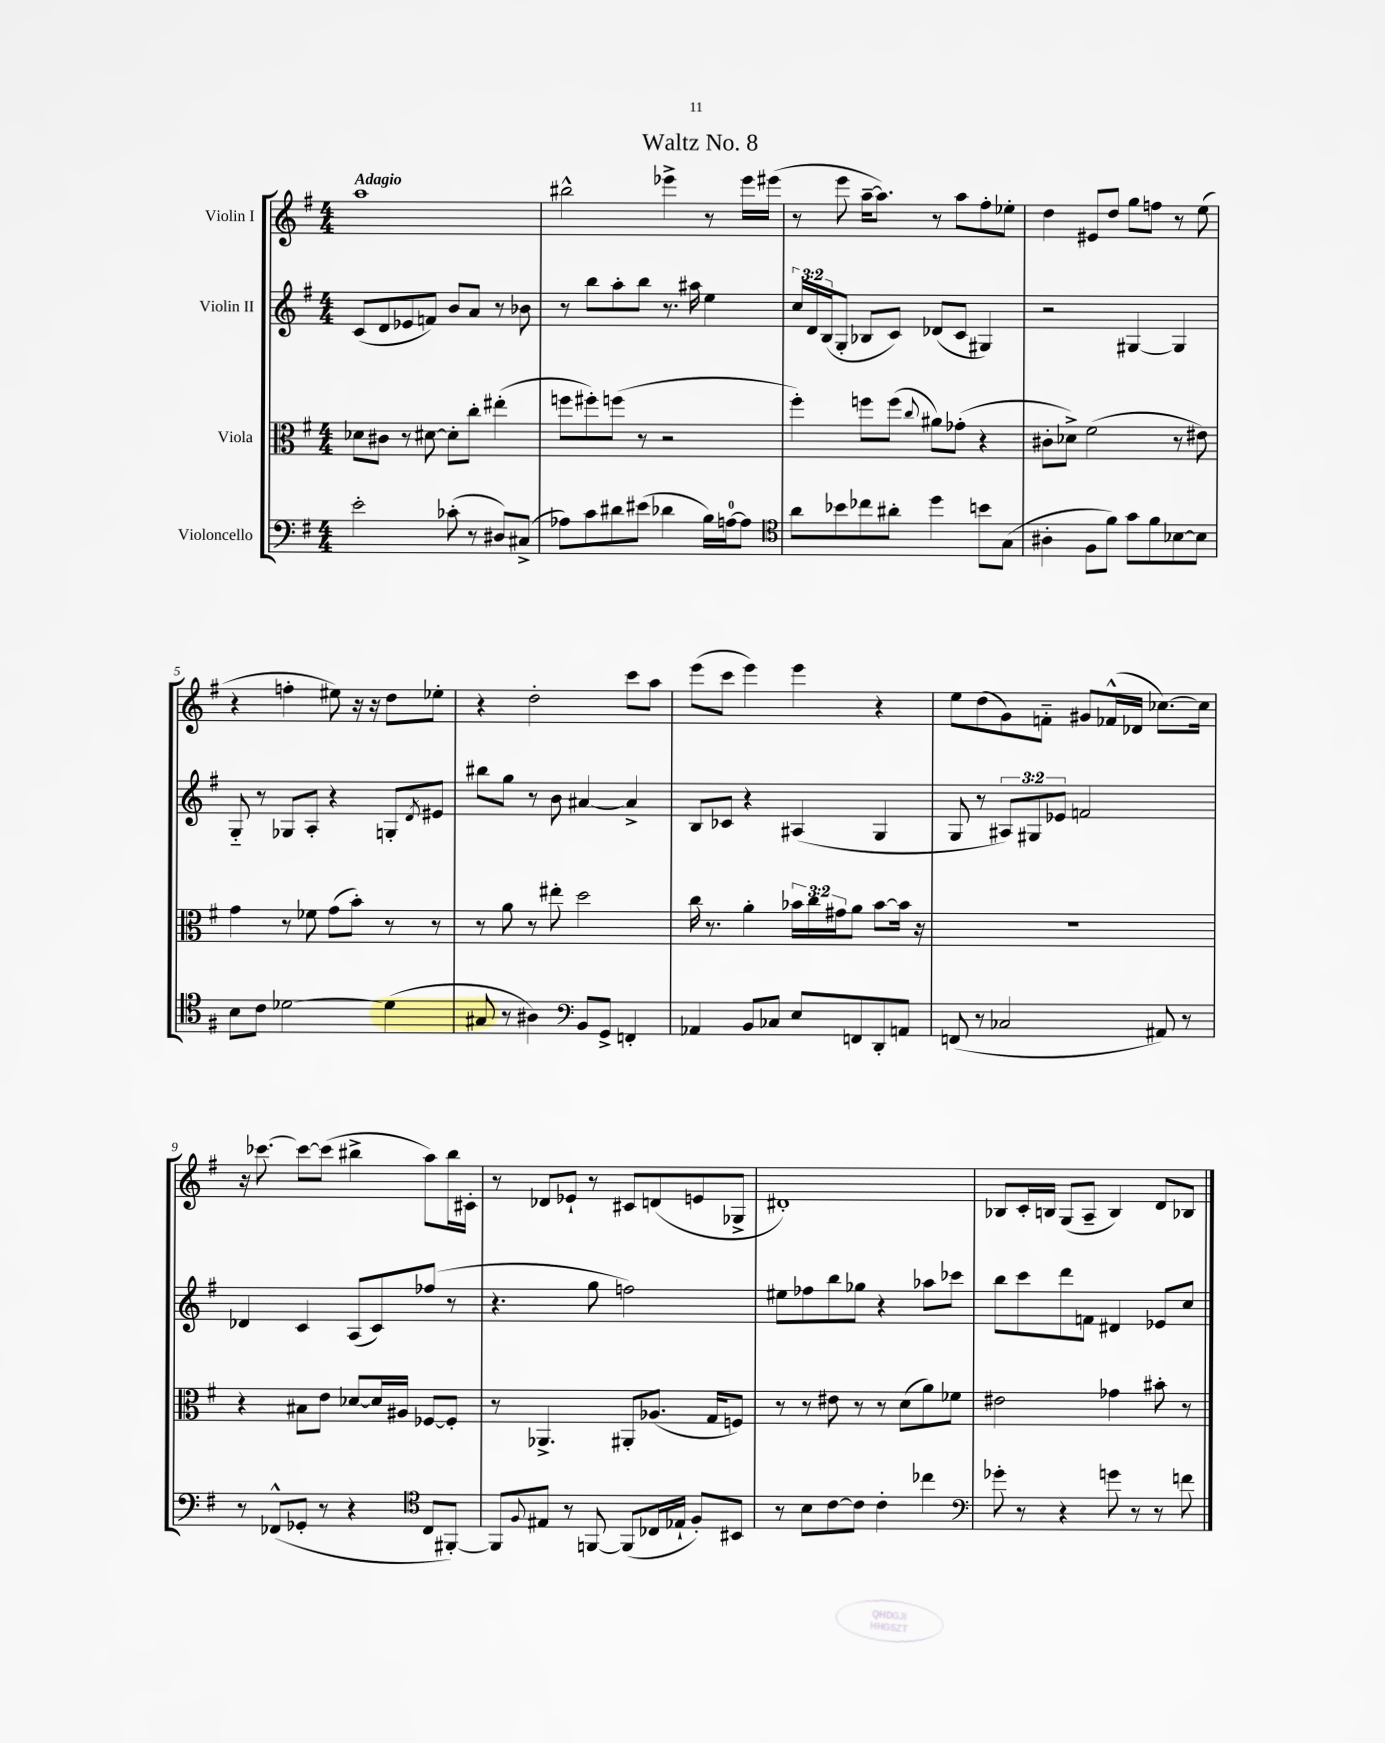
\header { title = "Waltz No. 8" }
<<
\new StaffGroup <<
\new Staff = "s0" \with { instrumentName = "Violin I" } {
    \clef treble \key g \major \numericTimeSignature \time 4/4 \tempo "Adagio"
    a''1 |
    bis''2-^ ees'''4-> r8 ees'''16 eis'''16( |
    r8 e'''8 a''16~-- a''8.) r8 a''8 fis''8-. ees''8-. |
    d''4 eis'8 d''8 g''8 f''8 r8 e''8( |
    r4 f''4-. eis''8) r16 r16 d''8 ees''8-. |
    r4 d''2-. c'''8 a''8 |
    e'''8( c'''8 e'''4) e'''4 r4 |
    e''8 d''8( g'8) f'8-_ gis'8 fes'16-^( des'16 ces''8.~) ces''16 |
    r16 ces'''8.~ ces'''8~ ces'''8( bis''4-> a''8) bis''16 cis'16-. |
    r8 des'8 ees'8-! r8 cis'8 d'8( e'8 ges8-> |
    dis'1-.) |
    bes8 c'16-. b16 g8( a8-- b4) d'8 bes8 \bar "|." |
}
\new Staff = "s1" \with { instrumentName = "Violin II" } {
    \clef treble \key g \major \numericTimeSignature \time 4/4 \override Staff.TupletNumber.text = #tuplet-number::calc-fraction-text
    c'8( d'8 ees'8 f'8) b'8 a'8 r8 bes'8 |
    r8 b''8 a''8-. b''8 r8. ais''16 e''4 |
    \tuplet 3/2 { c''16 d'16 b16( } g8-. bes8 c'8) des'8( c'8 gis4) |
    r2 gis4~ gis4 |
    g8-_ r8 ges8 a8-. r4 g8-. \acciaccatura { d'8 } eis'8 |
    bis''8 g''8 r8 b'8 ais'4~ ais'4-> |
    b8 ces'8 r4 ais4( g4 |
    g8 r8 \tuplet 3/2 { ais8) gis8 ees'8 } f'2 |
    des'4 c'4 a8( c'8) fes''8( r8 |
    r4. g''8 f''2) |
    eis''8 fes''8 b''8 ges''8 r4 aes''8 ces'''8 |
    b''8 c'''8 d'''8 f'8 dis'4 ees'8 c''8 \bar "|." |
}
\new Staff = "s2" \with { instrumentName = "Viola" } {
    \clef alto \key g \major \numericTimeSignature \time 4/4 \override Staff.TupletNumber.text = #tuplet-number::calc-fraction-text
    des'8 cis'8 r8 dis'8~ dis'8-. c''8-. eis''4-.( |
    f''8 fis''8-.) f''8( r8 r2 |
    fis''4-.) f''8 f''8( \appoggiatura { c''8 } ais'8) ges'8-.( r4 |
    cis'8-. des'8->) fis'2( r8 eis'8) |
    g'4 r8 fes'8 g'8( b'8-.) r8 r8 |
    r8 a'8 r8 eis''8-. d''2 |
    c''16 r8. a'4-. \tuplet 3/2 { bes'16 c''16 gis'16 } a'8 bes'8~ bes'16 r16 |
    R1 |
    r4 bis8 e'8 des'8~ des'16 ais16 fes8~ fes8-. |
    r8 aes,4.-> ais,8-. aes8.( g16 f8) |
    r8 r8 eis'8 r8 r8 d'8( a'8) fes'8 |
    eis'2 ges'4 bis'8-. r8 \bar "|." |
}
\new Staff = "s3" \with { instrumentName = "Violoncello" } {
    \clef bass \key g \major \numericTimeSignature \time 4/4
    e'2-. ces'8-.( r8 dis8) cis8->( |
    aes8) c'8 dis'8 eis'8( des'4 b16) a16-0~ a8 |
    \clef tenor a'8 bes'8 ces''8 ais'8-. d''4 b'8 g8( |
    ais4-. fis8 fis'8) g'8 fis'8 bes8~ bes8 |
    b8 c'8 des'2~ des'4( |
    gis8 r8 ais4) \clef bass b,8 g,8-> f,4-. |
    aes,4 b,8 ces8 e8 f,8 d,8-. a,8 |
    f,8( r8 ces2 ais,8) r8 |
    r8 fes,8-^( ges,8-. r8 r4 \clef tenor c8 fis,8~-.) |
    fis,8 \appoggiatura { fis8 } eis8 r8 f,8~ f,8( ces16 ees16-! fis8-.) bis,8 |
    r8 b8 c'8~ c'8 c'4-. ces''4 |
    \clef bass ges'8-. r8 r4 g'8 r8 r8 f'8 \bar "|." |
}
>>
>>
